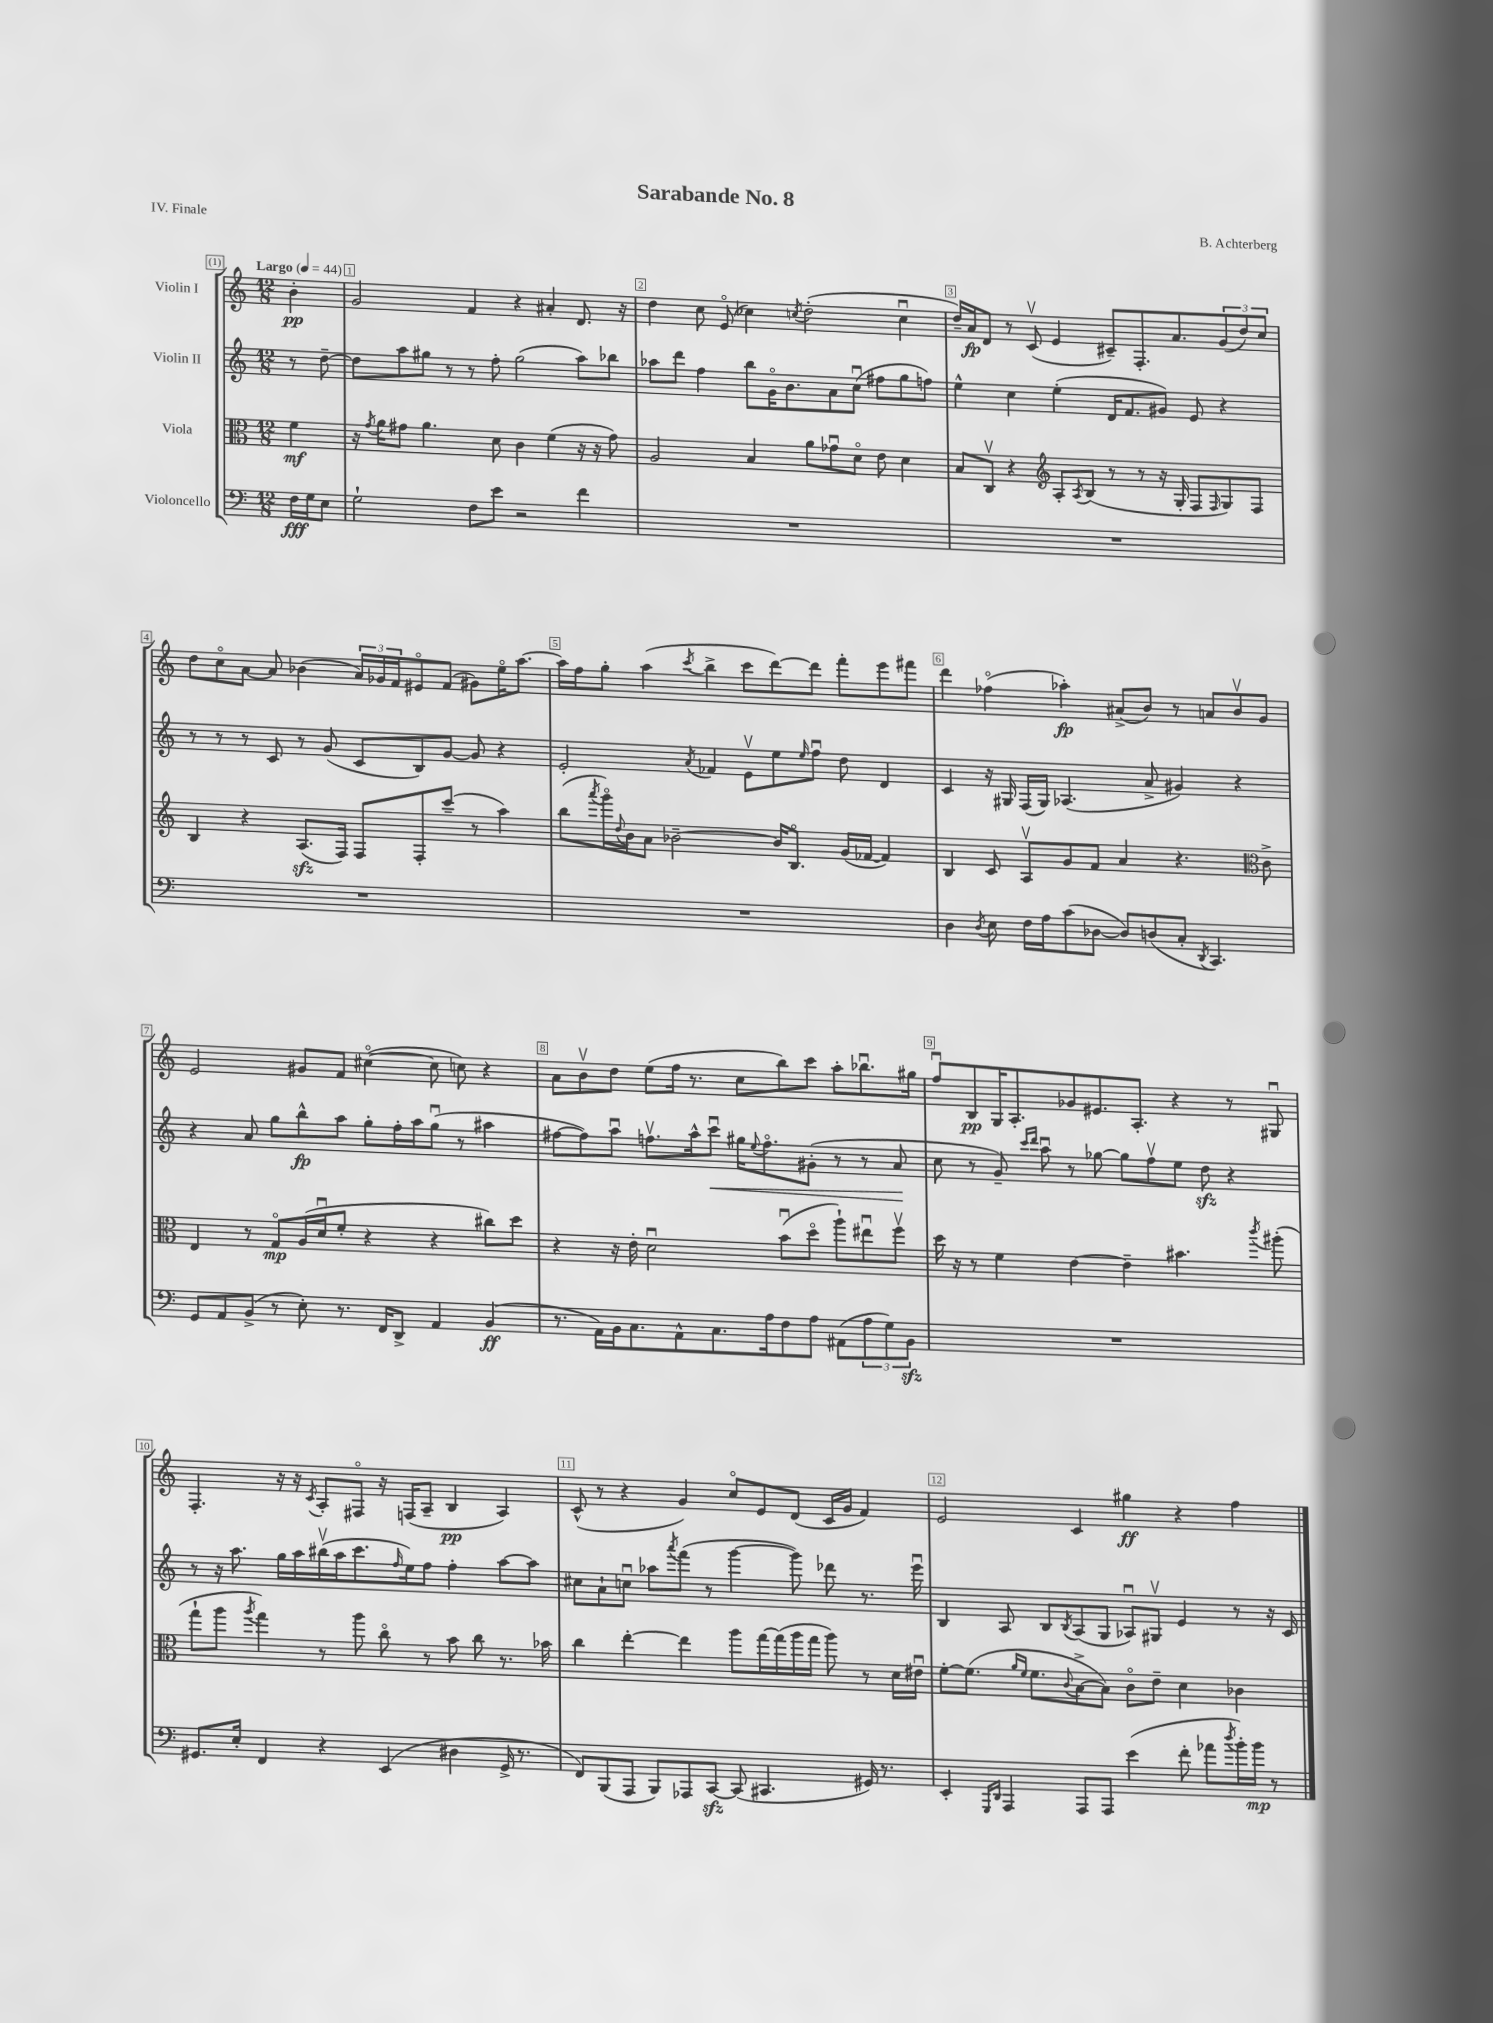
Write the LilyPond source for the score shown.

\header { title = "Sarabande No. 8" composer = "B. Achterberg" piece = "IV. Finale" }
<<
\new StaffGroup <<
\new Staff = "s0" \with { instrumentName = "Violin I" } {
    \clef treble \key c \major \numericTimeSignature \time 12/8 \partial 4 \tempo "Largo" 4 = 44
    b'4-.\pp |
    g'2 f'4 r4 ais'4-. d'8. r16 |
    d''4 c''8 e'8\flageolet( ces''4) \acciaccatura { c''8 } d''2-.( c''4\downbow |
    d''16--) a'16\fp d'8 r8 c'8\upbow( e'4 cis'8--) f8.-. a'8. \tuplet 3/2 { g'8( d''8) c''8 } |
    d''8 c''8\flageolet a'8~ a'8 bes'4( \tuplet 3/2 { a'16) ges'16 f'16 } eis'8\flageolet f'8( gis'8) e''16\flageolet a''8.~ |
    a''16 f''16 g''8-. a''4( \acciaccatura { c'''8 } b''4-> c'''8 d'''8~) d'''8 f'''8-. e'''8 fis'''8 |
    d'''4 fes''4\flageolet( aes''4-.\fp) ais'8->( b'8) r8 a'8 b'8\upbow g'8 |
    e'2 gis'8 f'8 cis''4~\flageolet( cis''8 c''8) r4 |
    a'8 b'8\upbow d''8 e''8( f''16 r8. c''8 b''8) c'''8 a''8-. bes''8.\downbow gis''16 |
    f''8\downbow b8\pp g16 a8.-. ges'8 eis'8. a8.-. r4 r8 gis8\downbow |
    f4.-. r16 r16 \acciaccatura { c'8 } a8-. fis8\flageolet r16 f16( a8-- b4\pp a4) |
    c'8-^( r8 r4 g'4) c''8\flageolet e'8 d'8( c'16 g'16 f'4) |
    e'2 c'4 gis''4\ff r4 f''4 \bar "|." |
}
\new Staff = "s1" \with { instrumentName = "Violin II" } {
    \clef treble \key c \major \numericTimeSignature \time 12/8 \partial 4
    r8 d''8~-- |
    d''8 a''8 gis''8 r8 r8 f''8-. gis''2( a''8) bes''8 |
    aes''8 d'''8 f''4 b''8 g'16\flageolet b'8. a'8 c''8\downbow( fis''8 g''8 f''8) |
    e''4-^ c''4 e''4-.( d'16 f'8. gis'8) e'8 r4 |
    r8 r8 r8 c'8 r8 g'8( c'8 b8) g'8~ g'8 r4 |
    e'2-. \acciaccatura { a'8 } fes'4 e'8\upbow e''8 \grace { e''16 } f''8\downbow d''8 d'4 |
    c'4 r16 gis16 f16( gis16) aes4.( a'8-> gis'4) r4 |
    r4 a'8 g''8 b''8-^\fp a''8 g''8-. f''16-. a''16 g''8\downbow( r8 ais''4 |
    fis''8~ fis''8) a''8\downbow f''8.\upbow a''16-^ c'''8\downbow\< gis''16 \appoggiatura { e''8 } f''8.\flageolet gis'8-.( r8 r8 a'8\! |
    c''8 r8 g'8--) \grace { c'''16 d'''16 } a''8\downbow r8 ges''8~ ges''8 f''8\upbow e''8 d''8\sfz r4 |
    r8 r16 a''8. g''16 a''16 bis''16\upbow( a''16 c'''8. \grace { f''16 } e''16) f''8 f''4-. a''8~ a''8 |
    cis''8 a'8-! c''8\downbow aes''8 \acciaccatura { a'''8 } f'''8( r8 g'''4~ g'''8) des'''8 r8. e'''16\downbow |
    b4 a8 b8 \acciaccatura { b8 } a8( g8 aes8\downbow) gis8\upbow e'4 r8 r16 c'16 \bar "|." |
}
\new Staff = "s2" \with { instrumentName = "Viola" } {
    \clef alto \key c \major \numericTimeSignature \time 12/8 \partial 4
    f'4\mf |
    r16 \acciaccatura { g'8 } a'16 gis'8 a'4. d'8 c'4 f'4( r16 r16 gis'8) |
    a2 b4 a'8 ges'8\downbow d'8\flageolet e'8 d'4 |
    b8 c8\upbow r4 \clef treble a8-. \acciaccatura { a8 } b8( r8 r8 r16 g16-. f8 \grace { f16 } g8) f8 |
    b4 r4 a8.\sfz( f16) f8 f8-. c'''8--( r8 a''4) |
    b''8( \acciaccatura { a'''8 } g'''16\flageolet) \appoggiatura { d''8 } b'16 a'8 bes'2~-- bes'16 b8.\flageolet g'16( fes'16~ fes'4) |
    b4 c'8 a8\upbow g'8 f'8 a'4 r4. \clef alto c'8-> |
    e4 r8 g8\flageolet\mp a16( d'16\downbow f'8-. r4 r4 cis''8) d''8 |
    r4 r16 e'16-. d'2\downbow b'8\downbow( d''8\flageolet a''8-!) eis''8\downbow f''8\upbow |
    d''16 r16 r8 f'4 e'4~ e'4-- bis'4. \acciaccatura { c'''8 } ais''8-.( |
    g''8-! a''8 \acciaccatura { a''8 } g''4) r8 a''8 c''8\flageolet r8 b'8 c''8 r8. bes'16 |
    c''4 e''4~-. e''4 a''8 g''16~ g''16( a''16 g''16 a''8) r8 d'16 eis'16\downbow |
    f'8~-. f'8.( \grace { a'16 f'16 } f'8. \appoggiatura { c'8 } b8~-> b8) c'8\flageolet e'8-- d'4 ces'4 \bar "|." |
}
\new Staff = "s3" \with { instrumentName = "Violoncello" } {
    \clef bass \key c \major \numericTimeSignature \time 12/8 \partial 4
    f16\fff g16 e8 |
    g2-! f8 e'8 r2 f'4 |
    R1. |
    R1. |
    R1. |
    R1. |
    d4 \acciaccatura { d8 } e8 f16 a16 c'8( des8~ des8) d8( c8-. \acciaccatura { d,8 } c,4.) |
    g,8 a,8 b,8->( r8 e8-.) r8. f,16 d,8-> a,4 b,4\ff( |
    r8. a,16) b,16 c8. a,8-^ c8. a16 f8 a8 ais,8( \tuplet 3/2 { a8 g8) b,8\sfz } |
    R1. |
    gis,8. e16-. f,4 r4 e,4( dis4 gis,16-> r8. |
    f,8) b,,8( a,,8 b,,8) aes,,8 c,8~\sfz c,8( cis,4. gis,16) r8. |
    e,4-. \grace { g,,16 d,16 } a,,4 a,,8 a,,8 e'4( f'8-. aes'8 \acciaccatura { d''8 } b'16-.) b'16\mp r8 \bar "|." |
}
>>
>>
\layout { \context { \Score \override BarNumber.break-visibility = ##(#f #t #t) barNumberVisibility = #all-bar-numbers-visible \override BarNumber.stencil = #(make-stencil-boxer 0.1 0.3 ly:text-interface::print) } }
